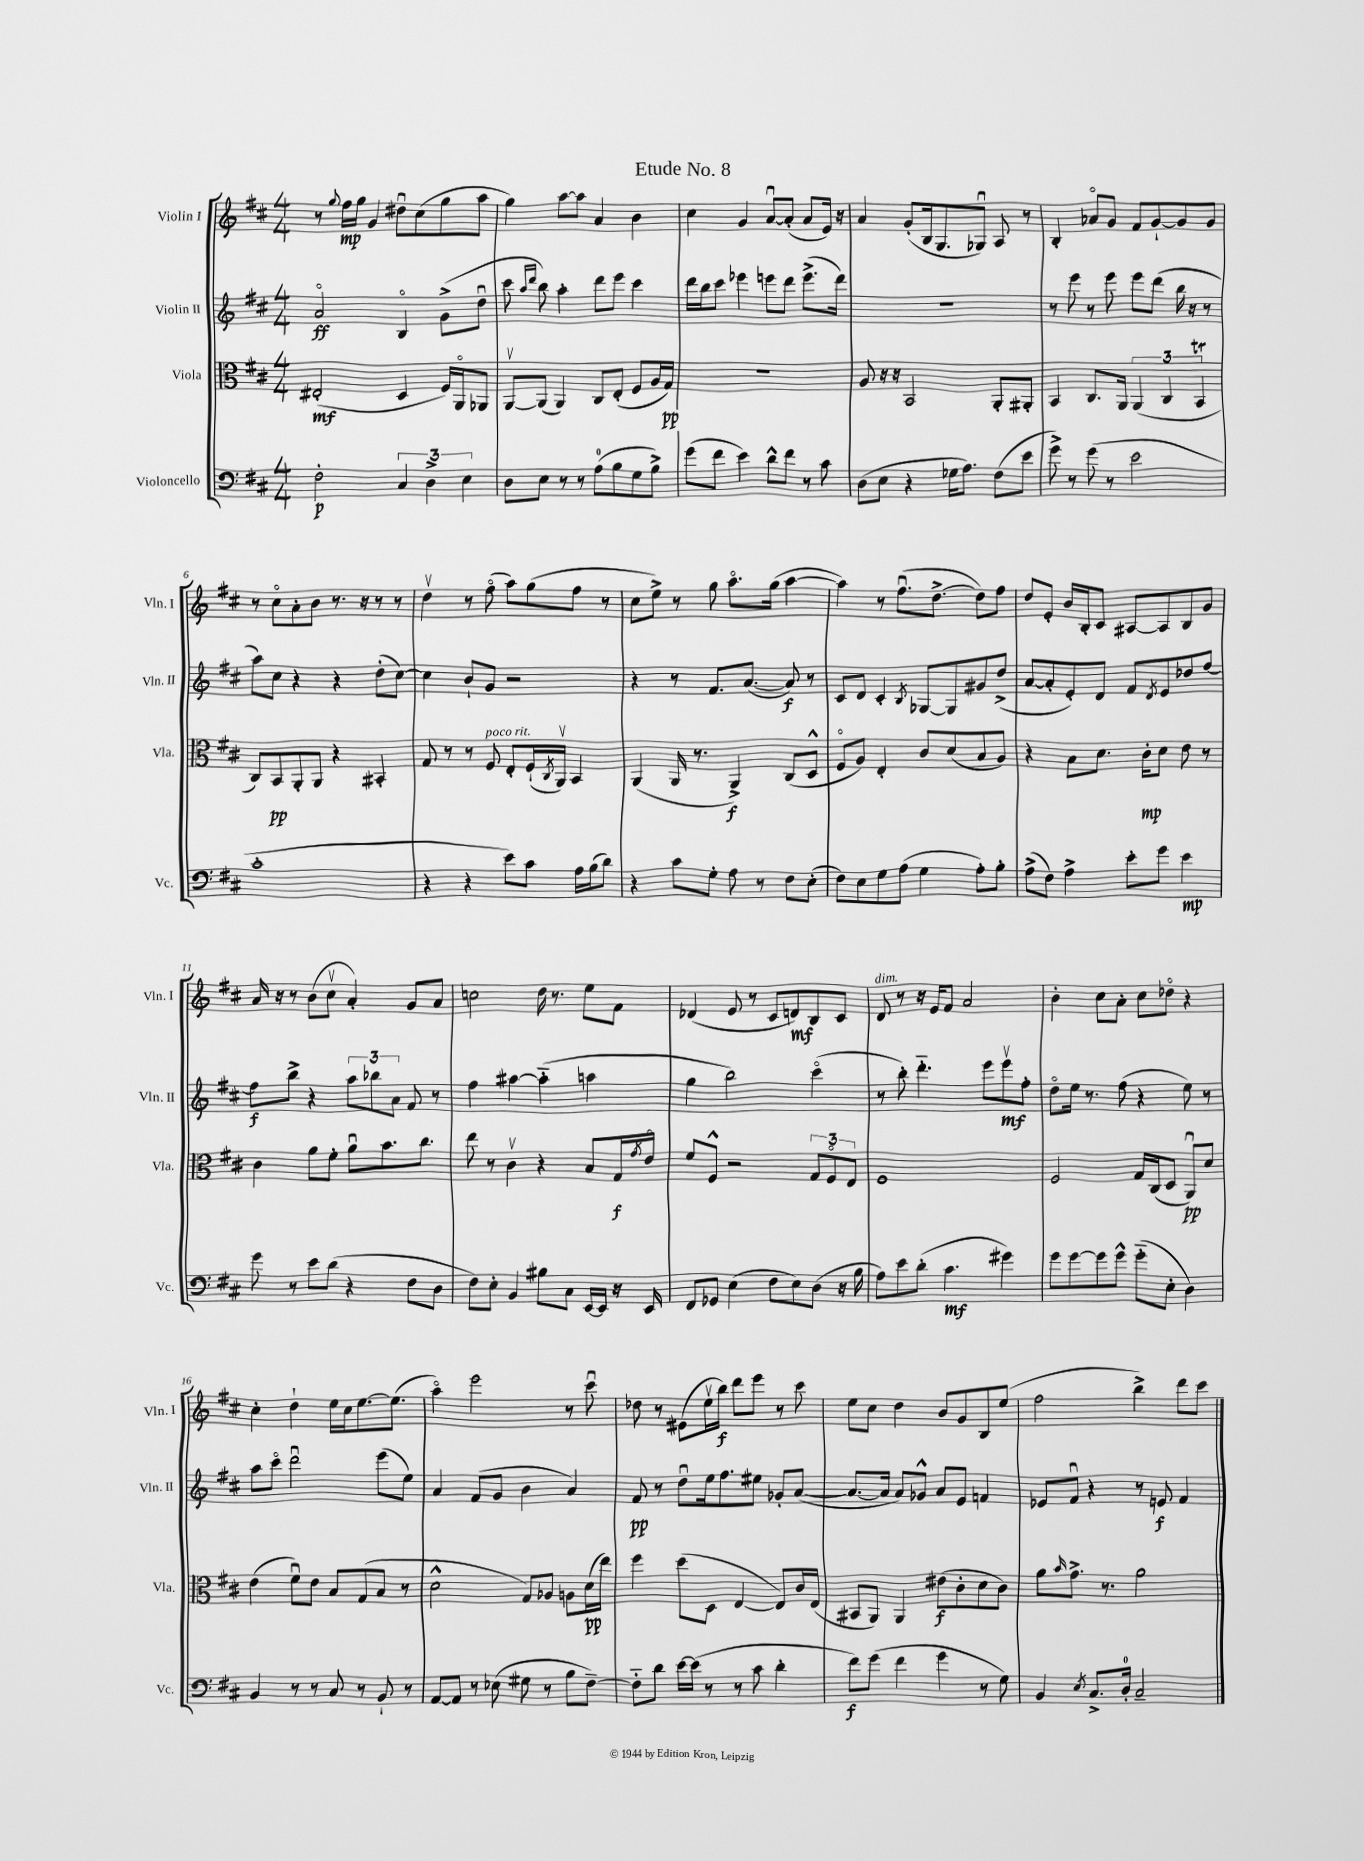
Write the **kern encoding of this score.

**kern	**kern	**kern	**kern
*staff4	*staff3	*staff2	*staff1
*clefF4	*clefC3	*clefG2	*clefG2
*k[f#c#]	*k[f#c#]	*k[f#c#]	*k[f#c#]
*M4/4	*M4/4	*M4/4	*M4/4
2F#'	(2E#'	2ao	8r
.	.	.	8qqgg
.	.	.	16ff#
.	.	.	16gg
.	.	.	4g
6C#	4D	4Bo	8dd#u
.	.	.	(8cc#
6D^	.	.	.
.	16F#)	(8g^	8gg
.	16AAo	.	.
6E	.	.	.
.	8AA-	8ddu	8aa
=	=	=	=
8D	[8AAv	8ccc#	4gg)
.	.	16qqaa	.
.	.	16qqddd	.
8E	(8AA]	8bb)	.
8r	4AA)	4aa'	[8aa
8r	.	.	8aa]
(8A	8C#	8ddd	4a
8B	(8E'	8eee	.
8G	8F#	4ccc#	4b
8B^)	16A	.	.
.	16G)	.	.
=	=	=	=
(8g	1r	16ddd	4cc#
.	.	16bb	.
8f#	.	8ccc#	.
4e)	.	4eee-	4g
8d^^	.	8eee	[8au
8f#	.	8ddd	(8a']
8r	.	(8.eee^	8a
8c#	.	.	16e)
.	.	16ddd)	16r
=	=	=	=
(8D	8A	1r	4a
8E	16r	.	.
.	16r	.	.
4r	2BB	.	(8g'
.	.	.	16B
.	.	.	8.G
16G-	.	.	.
8.A)	.	.	.
.	.	.	8G-u)
(8F#	8AA'	.	8A
8e	8AA#'	.	8r
=	=	=	=
8g^)	4BB	8r	4B'
8r	.	8eee	.
(8g	8.C#	8r	8a-o
8r	.	8eee	8g
.	16AA	.	.
2e	(6AA	8eee	8f#
.	.	(8ddd	[8g`
.	6C#	.	.
.	.	16bb	8g]
.	.	16r	.
.	6BB	.	.
.	.	8r	8g
=	=	=	=
1c#'	8C#)	8aa)	8r
.	8BB	8cc#	8cc#o
.	8AA'	4r	8a'
.	8AA	.	8b
.	4r	4r	8.r
.	.	.	16r
.	4BB#'	(8dd'	8r
.	.	[8cc#)	8r
=	=	=	=
4r	8G	4cc#]	4ddv
.	8r	.	.
4r	8r	8b`	8r
.	8F#	8g	(8ff#o
8e)	8E'	2r	8aa)
8c#	(16F#`	.	(8gg
.	8qC#	.	.
.	16AAv)	.	.
16A	4BB	.	8ff#
(16B	.	.	.
8d)	.	.	8r
=	=	=	=
4r	(4AA	4r	8cc#
.	.	.	8ee^)
8c#	16AA	8r	8r
.	8.r	.	.
8G'	.	8.f#	8gg
8A	4AA^)	.	8.aao
.	.	([8.a	.
8r	.	.	.
.	.	.	(16gg
8F#	(8C#	8a])	[4aa
(8E'	8D^^	8r	.
=	=	=	=
8F#)	8F#o	8c#	4aa])
8E	8A)	8d	.
8G	4E'	4c#'	8r
(8A	.	.	(8.ff#u
.	.	8qB	.
4G	8c#	[8G-	.
.	.	.	[8.dd^
.	(8d	8G-]	.
8A')	8B	8g#	8dd])
8B'	8A)	(8dd^	8ff#
=	=	=	=
(8A^	4r	[8a	8dd
8F#)	.	8a']	8e'
4A^	8B	8e')	16b
.	.	.	16B'
.	8.d	8d	8c#
8e'	.	8f#	[8A#
.	16c#'	.	.
.	.	8qd	.
8g	8d	8e	8A#]
4e	8e	8dd-	8B
.	8r	[8ff#	8g
=	=	=	=
8g	4c#	8ff#]	16a
.	.	.	16r
8r	.	8bb^	8r
8e	8a	4r	(8b
(8d	8f#'	.	8cc#v
4r	8au	12aa	4a')
.	.	12bb-	.
.	8.b	.	.
.	.	12a	.
8F#	.	8f#	8g
.	8.cc#	.	.
8D	.	8r	8a
=	=	=	=
8F#)	8ee	4ff#	2cc
8E'	8r	.	.
4BB	4c#v	[4aa#	.
8B#	4r	(4aa#'~]	16dd
.	.	.	8.r
8C#	.	.	.
[16EE	8B	4aa	8ee
16EE]	.	.	.
16r	16G	.	8f#
.	8qg	.	.
16EE	16eo	.	.
=	=	=	=
8FF#	8f#	4gg	(4d-
8GG-	8F#^^	.	.
(4E	2r	2bb)	8e
.	.	.	8r
8F#	.	.	8c#
8E)	.	.	8d)
(8D	12G	(4ccc#o	8B
.	12F#o	.	.
16r	.	.	8c#
.	12E	.	.
16B	.	.	.
=	=	=	=
8A)	1F#	8r	8d
8e	.	8bb')	8r
(8d'	.	4.ddd'~	16r
.	.	.	16e
4.c#	.	.	8f#
.	.	.	2a
.	.	8eee	.
4g#)	.	8eeev	.
.	.	8ff#'	.
=	=	=	=
8g	2F#	8ddo	4b'
[8g	.	16ee	.
.	.	8.r	.
8g]	.	.	8cc#
8g^^	.	(8ff#	8a'
(8g'~	16G	4r	8cc#
.	(16C#	.	.
8E'	8D	.	8dd-o
4D)	8AAu)	8ee)	4r
.	8d	8r	.
=	=	=	=
4BB	(4e	8aa	4cc#'
.	.	8ccc#o	.
8r	8f#u)	2dddu	4dd`
8r	8e	.	.
8C#	8B	.	16ee
.	.	.	16cc#
8r	(8G	.	[8.ee
8BB`	8B	(8eee	.
.	.	.	(8.ee]
8r	8r	8ee)	.
=	=	=	=
[8AA	2d^^	4a	4aao)
8AA]	.	.	.
8r	.	(8f#	2eee
(8E-	.	8g	.
8G#	8G)	4b	.
8r	8A-	.	.
8B	8A	4a)	8r
[8F#~)	(16d	.	8ccc#u
.	16ee)	.	.
=	=	=	=
8F#'~]	4ff#	8f#	8dd-
8d	.	8r	8r
[16e	(8dd	8ddu	(8e#
(16e]	.	.	.
8r	8D	16ee	16eev
.	.	8.ff#	16bb)
8r	[4E	.	8ddd
8c#	.	8ee#	8eee
4d'	8E])	8g-'	8r
.	16c#	([8a	8ccc#
.	(16E	.	.
=	=	=	=
8f#)	8BB#	8.a_	8ee
(8g	8AA)	.	8cc#
.	.	16a]	.
4f#	4AA	8a)	4dd
.	.	8g-^^	.
4g	(8e#	8a	8b
.	8c#'	8e	8g
8r	8d	4f	8B
8G)	8c#)	.	(8ee
=	=	=	=
4BB	8a	8e-	2ff#
.	16qqb	.	.
.	8.g^	8f#u	.
8qE	.	.	.
8.C#^	.	4r	.
.	8.r	.	.
16D'	.	.	.
2C#~	2a	8r	4bb^)
.	.	8e	.
.	.	4f#	8ddd
.	.	.	8ccc#
==	==	==	==
*-	*-	*-	*-
